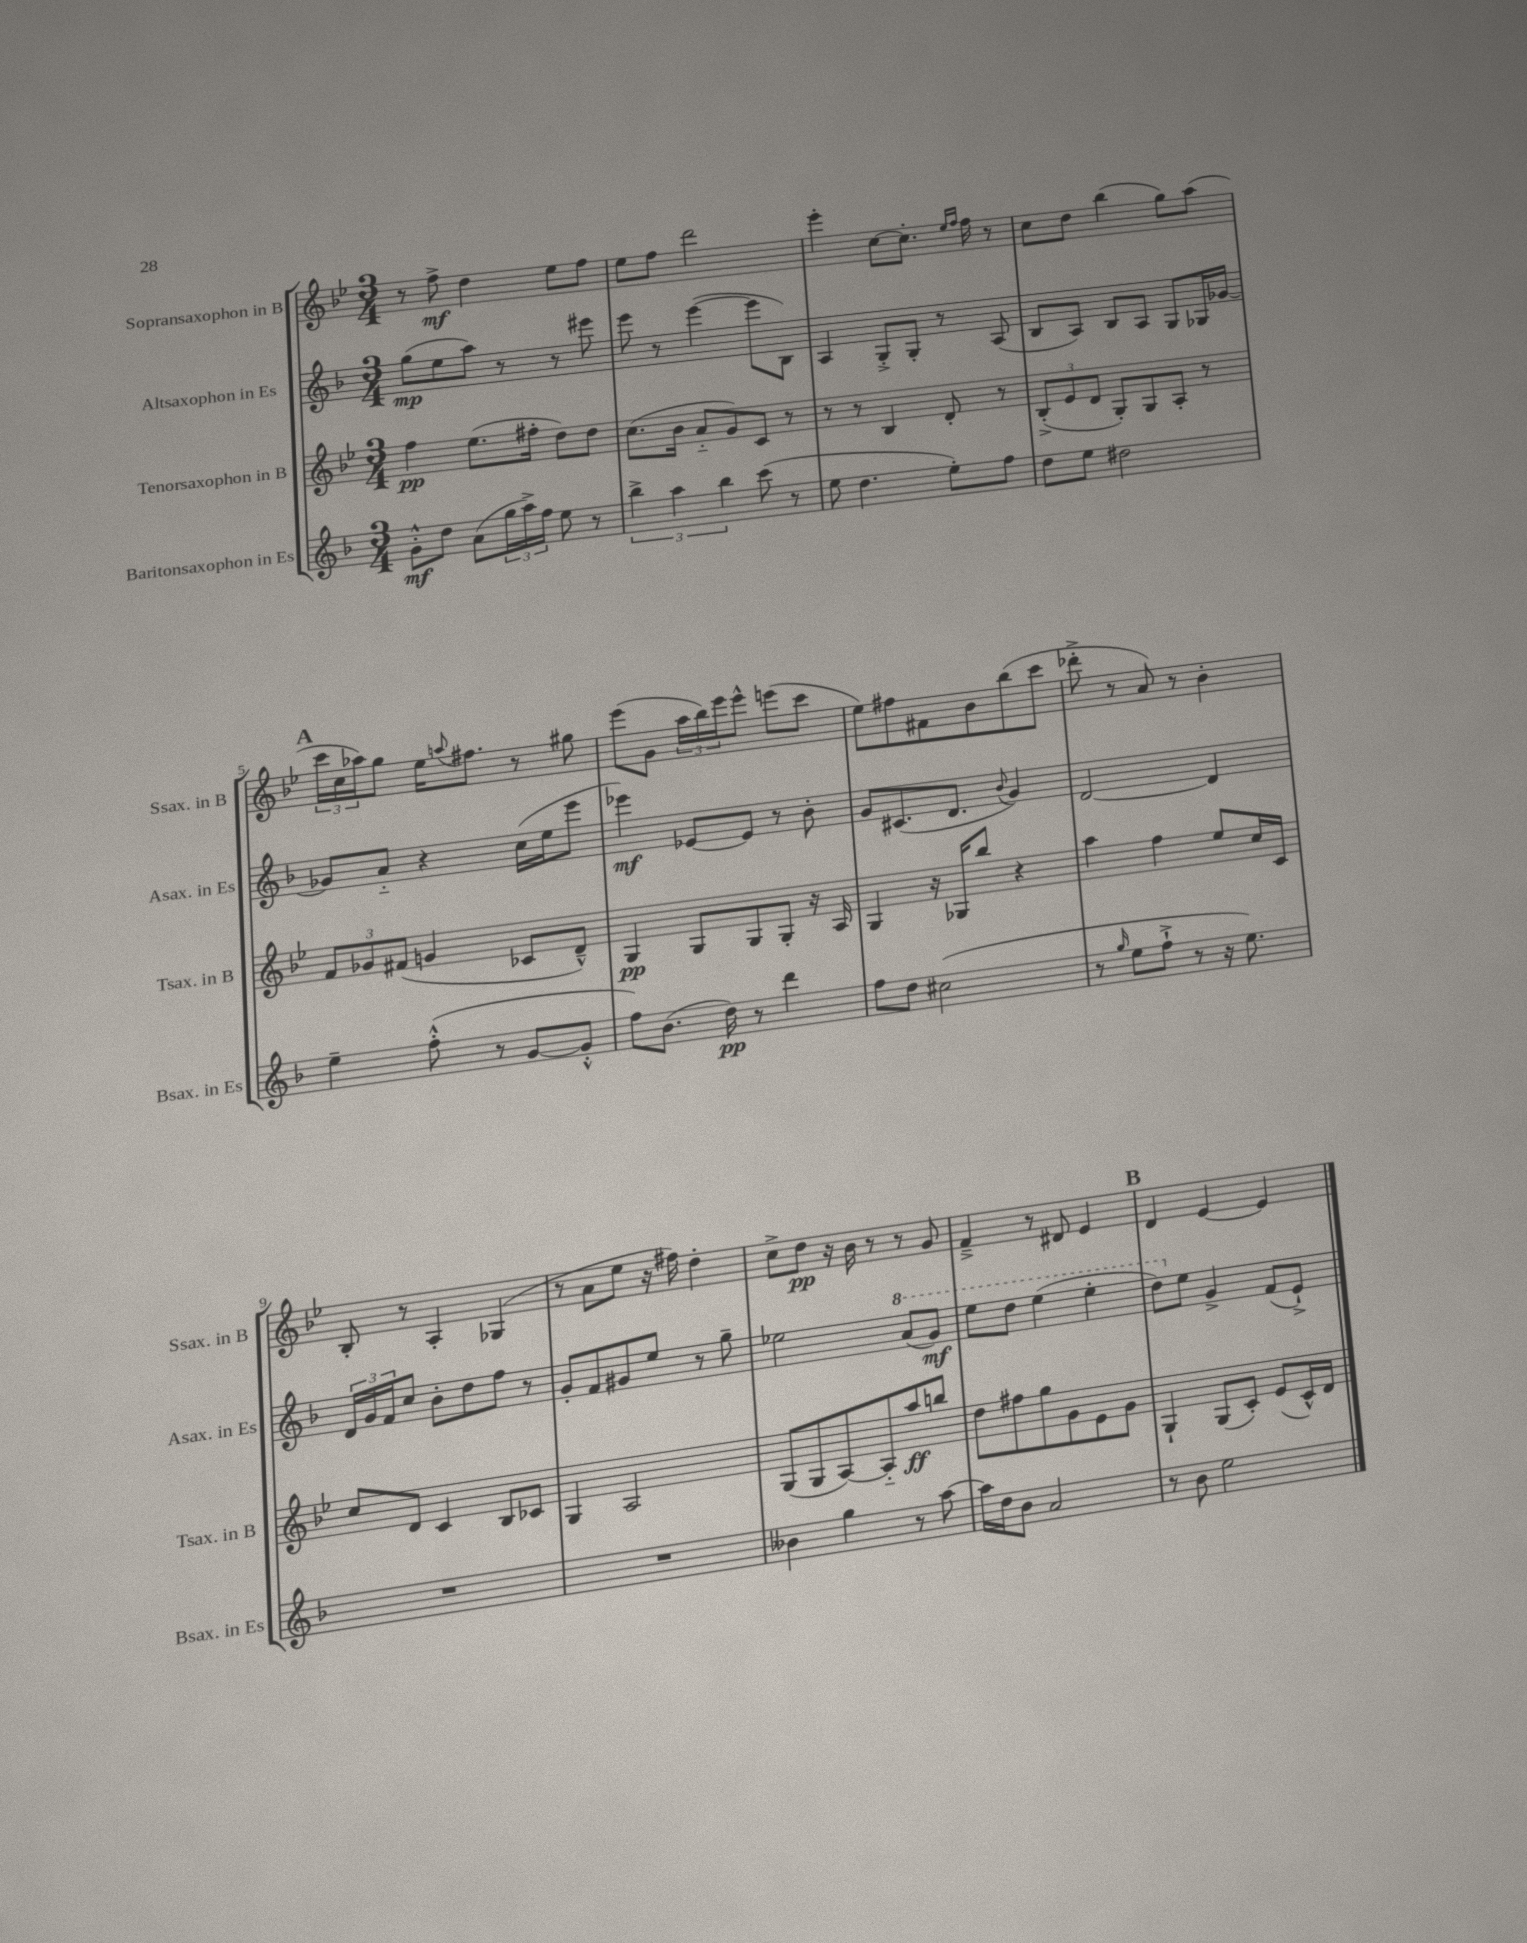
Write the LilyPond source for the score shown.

<<
\new StaffGroup <<
\new Staff = "s0" \with { instrumentName = "Sopransaxophon in B" shortInstrumentName = "Ssax. in B" } {
    \clef treble \key bes \major \numericTimeSignature \time 3/4
    r8 f''8->\mf d''4 ees''8 f''8 |
    ees''8 f''8 d'''2 |
    ees'''4-. c''8~ c''8.-. \grace { ees''16 f''16 } f''16 r8 |
    c''8 d''8 bes''4( g''8) a''8( |
    \mark \markup { \bold "A" } \tuplet 3/2 { c'''16 c''16 aes''16) } g''8 ees''16 \appoggiatura { a''8 } fis''8. r8 gis''8 |
    ees'''8( g'8 \tuplet 3/2 { a''16 bes''16) ees'''16 } ees'''8-^ e'''8( c'''8 |
    ees''8) fis''8 fis'8 bes'8 bes''8( c'''8 |
    des'''8-.-> r8 a'8) r8 bes'4-. |
    bes8-. r8 a4-. ges4( |
    r8 a'8 ees''8 r16 fis''16) d''4-. |
    c''8-> d''8\pp r16 bes'16 r8 r8 g'8 |
    f'4---> r8 dis'8 ees'4 |
    \mark \markup { \bold "B" } d'4 ees'4~ ees'4 \bar "|." |
}
\new Staff = "s1" \with { instrumentName = "Altsaxophon in Es" shortInstrumentName = "Asax. in Es" } {
    \clef treble \key f \major \numericTimeSignature \time 3/4
    g''8\mp( e''8 a''8) r8 r8 eis'''8 |
    e'''8 r8 e'''4~( e'''8 bes8) |
    a4 g8-.-> g8-. r8 a8( |
    bes8 a8) bes8 a8 g8 ges16 ges'16~ |
    \mark \markup { \bold "A" } ges'8 a'8-_ r4 c''16( e''16 e'''8 |
    ees'''4\mf) ees'8~ ees'8 r8 bes'8-. |
    g'8 cis'8.( d'8. \appoggiatura { bes'8 } g'4) |
    d'2~ d'4 |
    \tuplet 3/2 { d'16 g'16 f'16 } c''8 bes'8-. d''8 f''8 r8 |
    g'8-. f'8 gis'8 e''8 r8 g''8-- |
    ees''2 \ottava #1 a''8( g''8\mf) |
    e'''8 d'''8 e'''4( e'''4-. |
    \mark \markup { \bold "B" } d'''8) \ottava #0 e''8 g'4-> f'8( e'8-!->) \bar "|." |
}
\new Staff = "s2" \with { instrumentName = "Tenorsaxophon in B" shortInstrumentName = "Tsax. in B" } {
    \clef treble \key bes \major \numericTimeSignature \time 3/4
    f''4\pp ees''8.( fis''16-. d''8) d''8 |
    c''8.( bes'16 a'8-_ g'8) c'8 r8 |
    r8 r8 bes4 d'8-. r8 |
    \tuplet 3/2 { bes8-.->( ees'8 d'8 } g8-.) g8 a8-. r8 |
    \mark \markup { \bold "A" } \tuplet 3/2 { f'8 ges'8 fis'8( } g'4 ces'8 d'8---^) |
    g4\pp g8 g8 g8-. r16 a16 |
    g4 r16 ges16 bes''8 r4 |
    a''4 f''4 ees''8 c''16 c'16 |
    c''8 d'8 c'4 bes8 ces'8 |
    g4 a2 |
    g8( g8 a8~) a8-_ a''8\ff b''8 |
    d''8 fis''8 g''8 g'8 ees'8 g'8 |
    \mark \markup { \bold "B" } g4-! g8( c'8-.) ees'8( c'16-^) d'16 \bar "|." |
}
\new Staff = "s3" \with { instrumentName = "Baritonsaxophon in Es" shortInstrumentName = "Bsax. in Es" } {
    \clef treble \key f \major \numericTimeSignature \time 3/4
    g'8-.-^\mf d''8 a'8( \tuplet 3/2 { g''16 a''16->) f''16 } e''8 r8 |
    \tuplet 3/2 { bes''4-> a''4 bes''4 } c'''8( r8 |
    e''8 d''4. e''8-.) f''8 |
    d''8 e''8 dis''2 |
    \mark \markup { \bold "A" } e''4-- f''8-.-^( r8 g'8~ g'8-.-^ |
    f''8) bes'8.( d''16\pp) r8 d'''4 |
    f''8 d''8 cis''2( |
    r8 \grace { g''16 } e''8 f''8-!-> r8 r16 e''8.) |
    R2. |
    R2. |
    beses'4 g''4 r8 a''8~ |
    a''16 d''16 bes'8 a'2 |
    \mark \markup { \bold "B" } r8 bes'8 e''2 \bar "|." |
}
>>
>>
